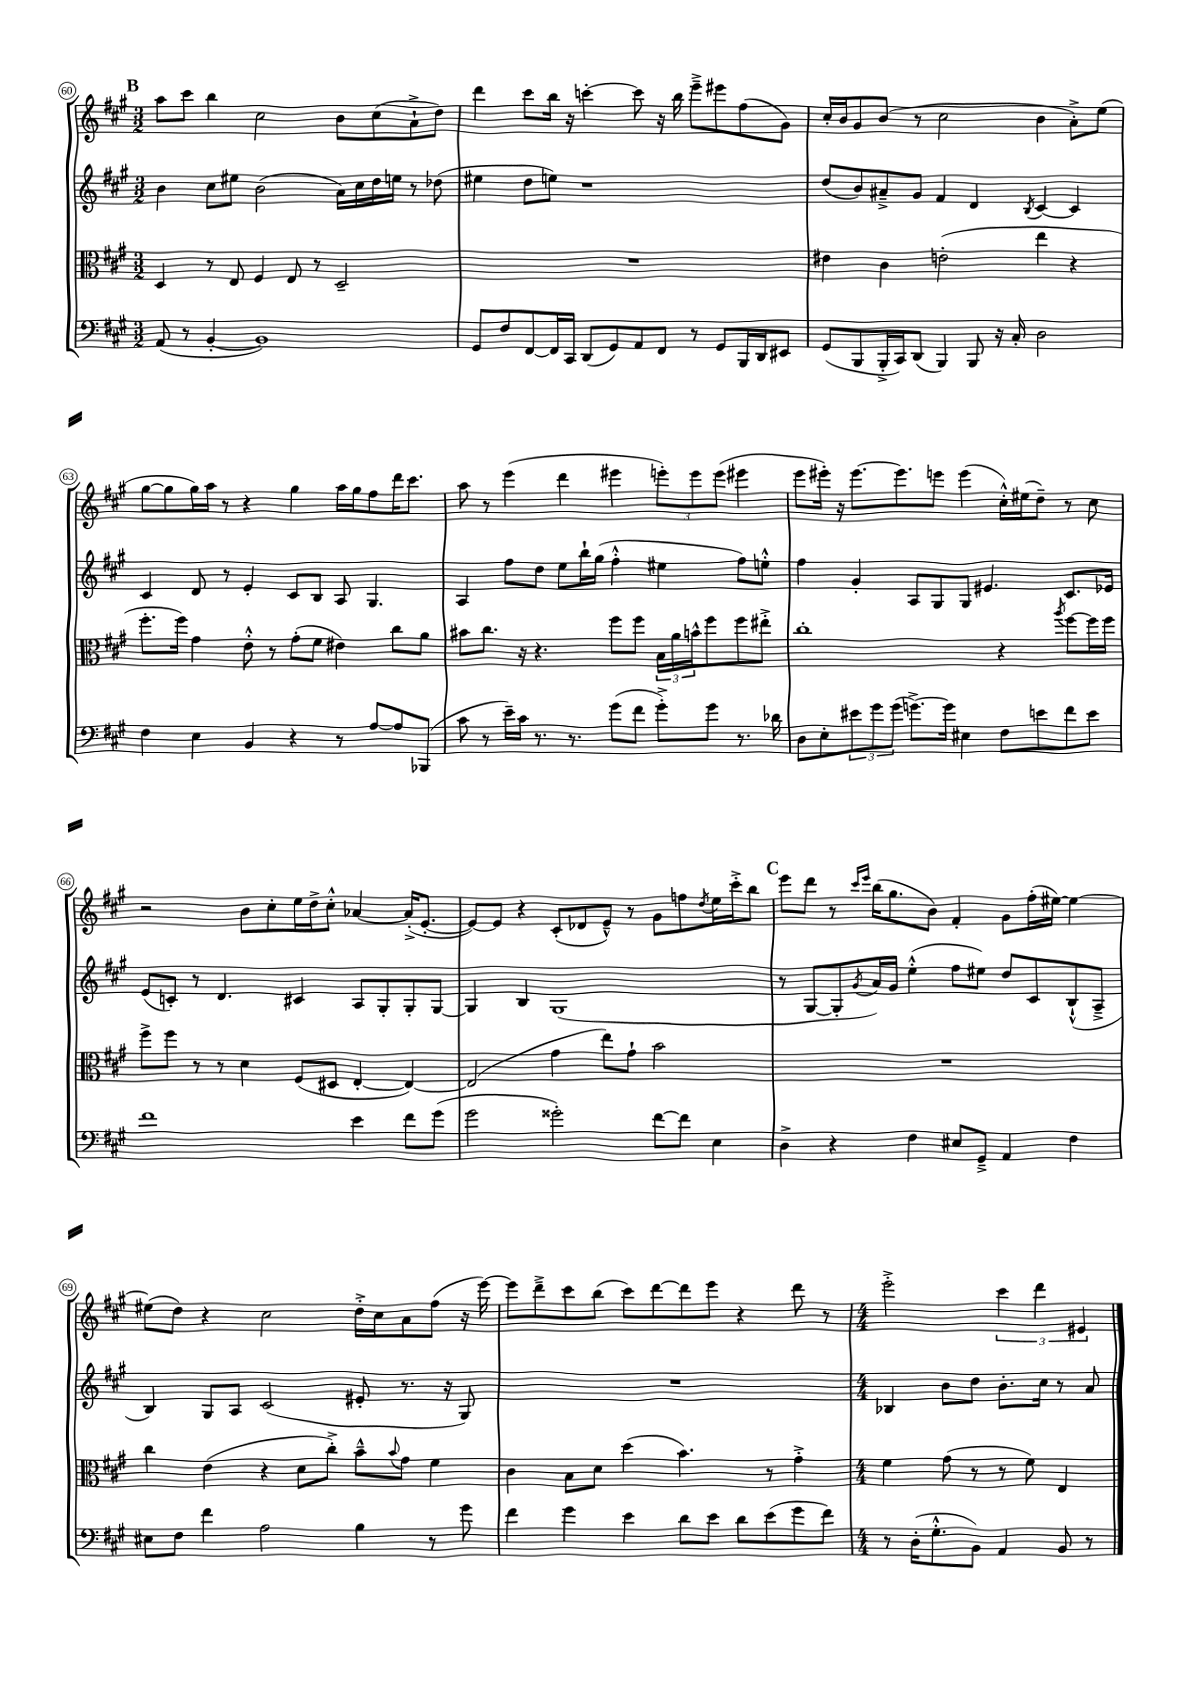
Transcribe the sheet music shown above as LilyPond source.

<<
\new StaffGroup <<
\new Staff = "s0" {
    \clef treble \key a \major \numericTimeSignature \time 3/2
    \mark \markup { \bold "B" } a''8 cis'''8 b''4 cis''2 b'8 cis''8( a'8-!-> d''8) |
    d'''4 cis'''8 b''16 r16 c'''4~-. c'''8 r16 b''16 e'''8---> eis'''8 fis''8( gis'8) |
    cis''16-. b'16 gis'8 b'8( r8 cis''2 b'4 a'8-.->) e''8( |
    gis''8~ gis''8 gis''16) a''16 r8 r4 gis''4 a''16 gis''16 fis''8 d'''16 cis'''8. |
    a''8 r8 e'''4( d'''4 eis'''4 \tuplet 3/2 { e'''8-.) e'''8 e'''8( } eis'''4 |
    e'''8 eis'''16-.) r16 eis'''8.~ eis'''8. e'''8 e'''4( cis''16-.-^) eis''16( d''8--) r8 cis''8 |
    r2 b'8 cis''8-. e''16 d''16-> cis''8-.-^ aes'4~ aes'16-.->( e'8.~-. |
    e'8~) e'8 r4 cis'8-.( des'8 e'8---^) r8 gis'8 f''8 \acciaccatura { d''8 } e''16 cis'''16-.-> b''8 |
    \mark \markup { \bold "C" } e'''8 d'''8 r8 \grace { cis'''16 e'''16 } b''16( gis''8. b'8) fis'4-. gis'8 fis''16-.( eis''16~) eis''4~ |
    eis''8( d''8) r4 cis''2 d''16-.-> cis''16 a'8 fis''8( r16 e'''16~) |
    e'''8 d'''8---> cis'''8 b''8( cis'''8) d'''8~ d'''8 e'''8 r4 d'''8 r8 |
    \numericTimeSignature \time 4/4 e'''2-.-> \tuplet 3/2 { cis'''4 d'''4 eis'4 } \bar "|." |
}
\new Staff = "s1" {
    \clef treble \key a \major \numericTimeSignature \time 3/2
    \mark \markup { \bold "B" } b'4 cis''8 eis''8 b'2( a'16) cis''16 d''16 e''16 r8 des''8( |
    eis''4 d''8 e''8) r1 |
    d''8( b'8) ais'8---> gis'8 fis'4 d'4 \acciaccatura { b8 } cis'4~ cis'4 |
    cis'4 d'8 r8 e'4-. cis'8 b8 a8 gis4. |
    a4 fis''8 d''8 e''8 b''16-! gis''16( fis''4-.-^ eis''4 fis''8) e''8-.-^ |
    fis''4 gis'4-. a8 gis8 gis8 eis'4. cis'8. ees'16 |
    e'8( c'8-.) r8 d'4. cis'4 a8 gis8-. gis8-. gis8~ |
    gis4 b4 gis1( |
    \mark \markup { \bold "C" } r8 gis8~ gis8-. \acciaccatura { gis'8 } a'16) gis'16 e''4-.-^( fis''8 eis''8) d''8 cis'8 b8-!-^( a8---> |
    b4) gis8 a8 cis'2( eis'8-. r8. r16 gis8) |
    R1. |
    \numericTimeSignature \time 4/4 bes4 b'8 d''8 b'8.-. cis''16 r8 a'8 \bar "|." |
}
\new Staff = "s2" {
    \clef alto \key a \major \numericTimeSignature \time 3/2
    \mark \markup { \bold "B" } d4 r8 e8 fis4 e8 r8 d2-- |
    R1. |
    eis'4 cis'4 e'2-.( e''4 r4 |
    fis''8.-. fis''16) gis'4 e'8-.-^ r8 gis'8-.( fis'8 eis'4) cis''8 a'8 |
    bis'8 cis''8. r16 r4. fis''8 fis''8 \tuplet 3/2 { b16 a'16 b'16-^ } fis''8 fis''8 eis''8-.-> |
    cis''1-. r4 \acciaccatura { a''8 } fis''8~ fis''16 fis''16 |
    fis''8-> fis''8 r8 r8 d'4 fis8( dis8 e4~-. e4~) |
    e2( gis'4 e''8) gis'8-! b'2 |
    \mark \markup { \bold "C" } R1. |
    cis''4 e'4( r4 d'8 cis''8-.->) b'8---^ \appoggiatura { b'8 } gis'8 fis'4 |
    cis'4 b8 d'8 d''4( b'4.) r8 gis'4-.-> |
    \numericTimeSignature \time 4/4 fis'4 gis'8( r8 r8 fis'8) e4 \bar "|." |
}
\new Staff = "s3" {
    \clef bass \key a \major \numericTimeSignature \time 3/2
    \mark \markup { \bold "B" } a,8( r8 b,4~-. b,1) |
    gis,8 fis8 fis,8~ fis,16 cis,16 d,8( gis,8) a,8 fis,8 r8 gis,8 b,,16 d,16 eis,8 |
    gis,8( b,,8 b,,16-.-> cis,16) d,8( b,,4) b,,8 r16 cis16-. d2 |
    fis4 e4 b,4 r4 r8 a8~ a8 bes,,8( |
    cis'8 r8 e'16--) cis'16 r8. r8. gis'8( fis'8 gis'8-.->) gis'8 r8. des'16 |
    d8 e8-. \tuplet 3/2 { eis'8 gis'8 gis'8( } g'8.~->) g'16 eis4 fis8 e'8 fis'8 e'8 |
    fis'1 e'4 fis'8 gis'8( |
    gis'2 gisis'2-.) fis'8~ fis'8 e4 |
    \mark \markup { \bold "C" } d4-> r4 fis4 eis8 gis,8---> a,4 fis4 |
    eis8 fis8 fis'4 a2 b4 r8 gis'8 |
    fis'4 gis'4 e'4 d'8 e'8 d'8 e'8( gis'8 fis'8) |
    \numericTimeSignature \time 4/4 r8 d16-.( gis8.-.-^ b,8) a,4 b,8 r8 \bar "|." |
}
>>
>>
\layout { \context { \Score currentBarNumber = #60 \override BarNumber.stencil = #(make-stencil-circler 0.1 0.3 ly:text-interface::print) } }
